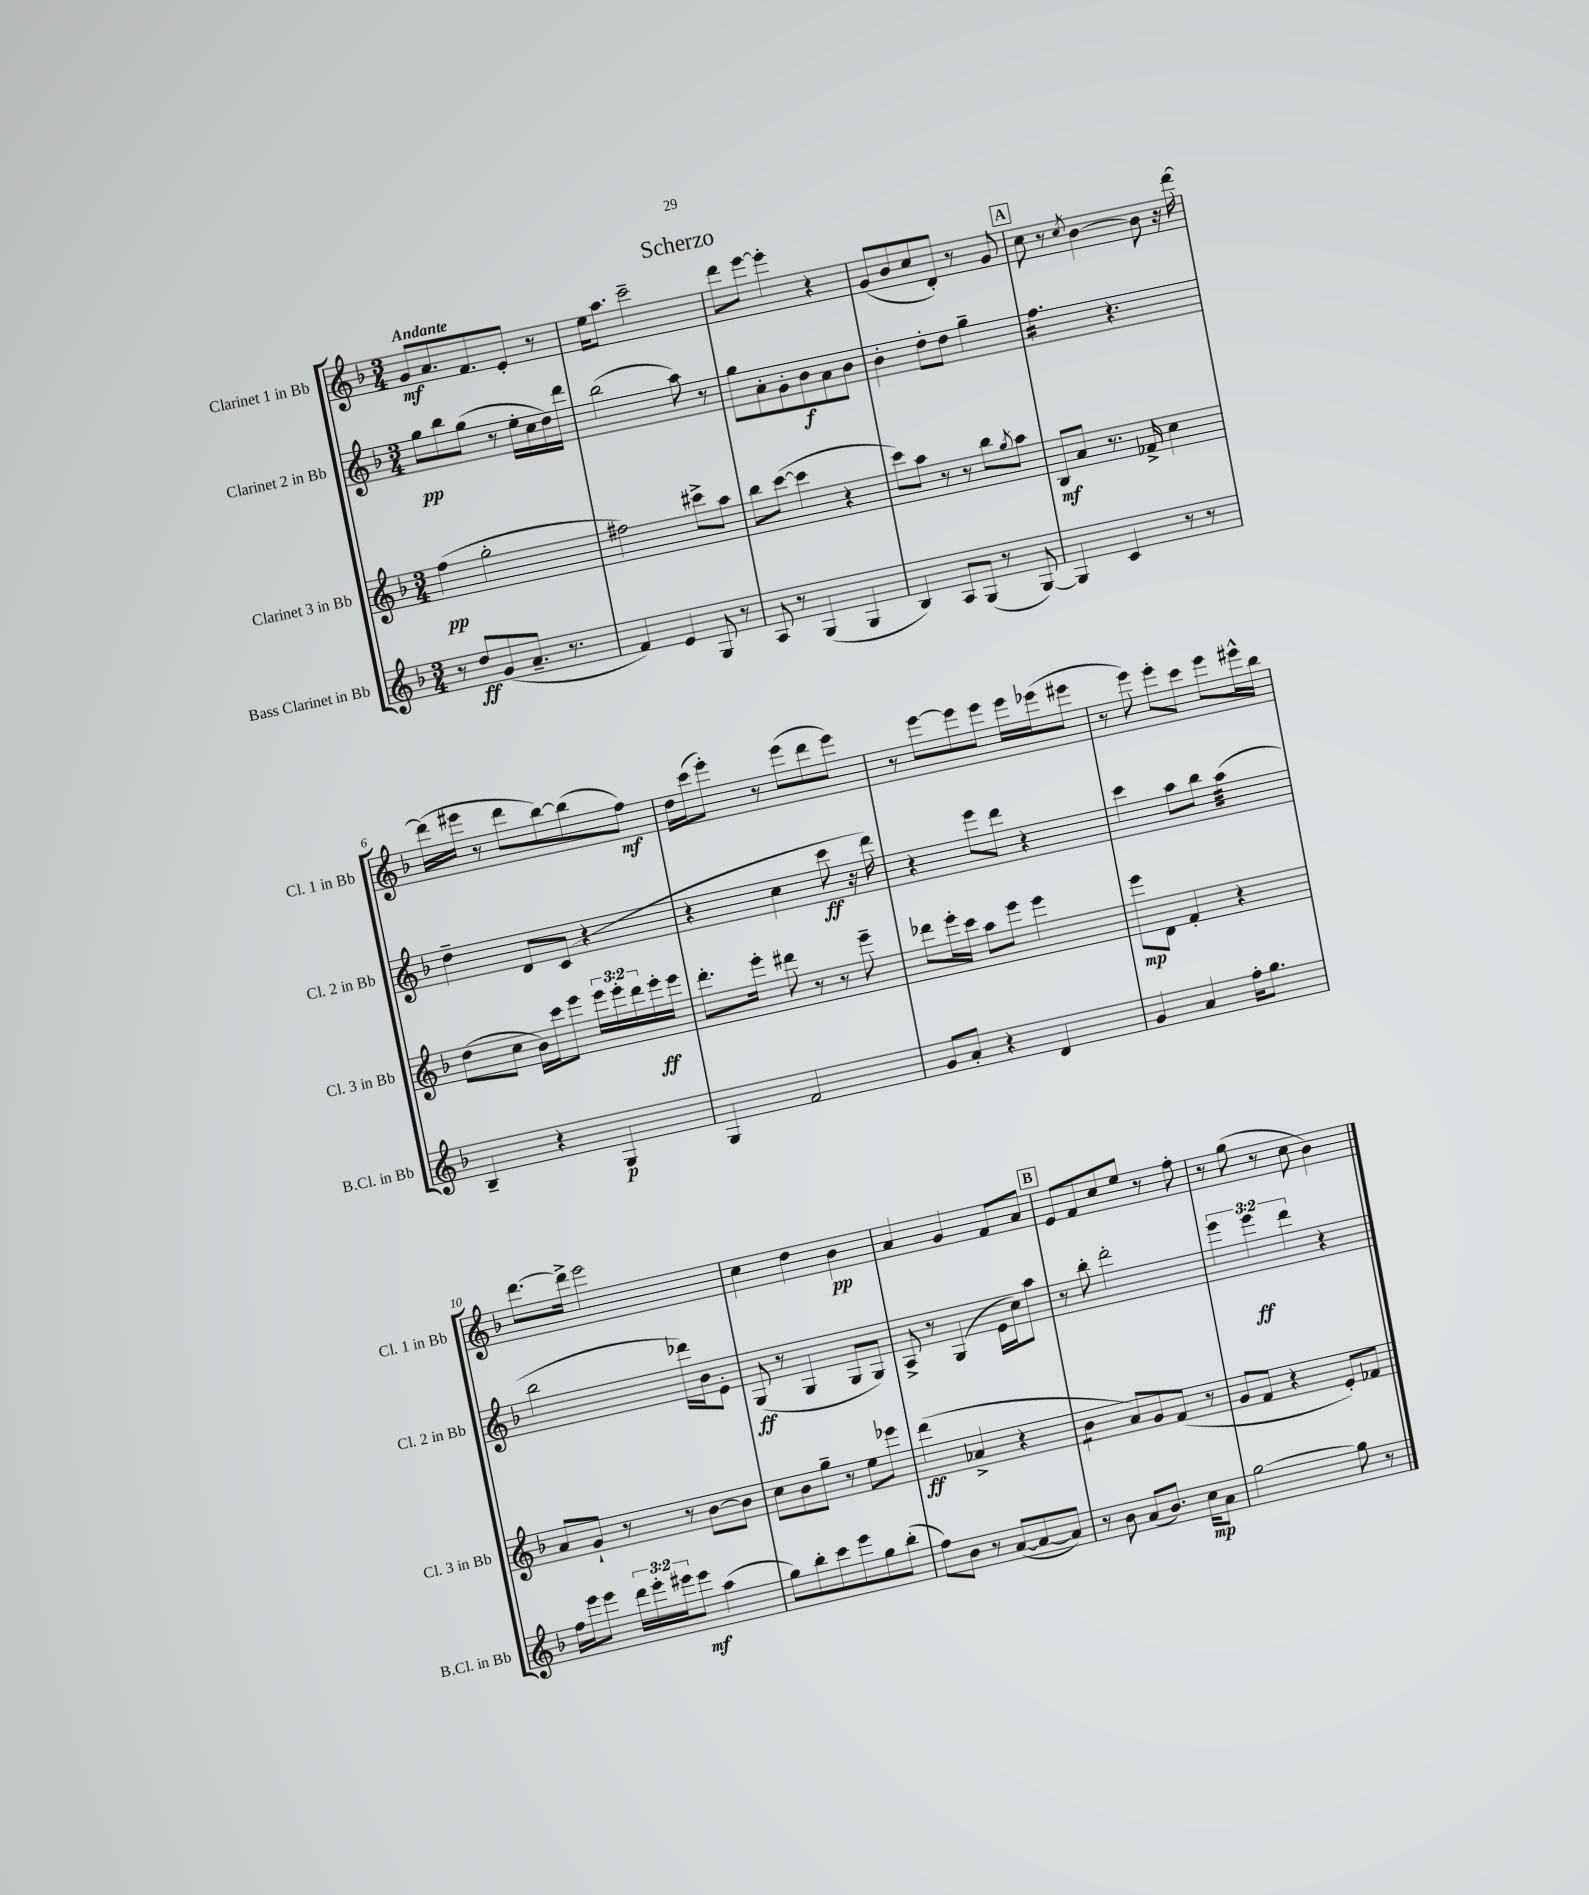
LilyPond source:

\header { title = "Scherzo" }
<<
\new StaffGroup <<
\new Staff = "s0" \with { instrumentName = "Clarinet 1 in Bb" shortInstrumentName = "Cl. 1 in Bb" } {
    \clef treble \key f \major \numericTimeSignature \time 3/4 \tempo "Andante"
    g'8\mf a'8. f'8. e'8-. r8 |
    e''16 a''8. c'''2-- |
    d'''8 e'''8~ e'''4-. r4 |
    g'8( bes'8 c''8 d'8-.) r8 g'8 |
    \mark \markup { \box "A" } c''8 r8 \acciaccatura { c''8 } bes'4~ bes'8 r16 d'''16~ |
    d'''16( eis'''16 r8 d'''8 bes''8~) bes''8( f''8\mf) |
    d''16 c'''16( e'''8-.) r8 e'''8( d'''8 e'''8) |
    r8 e'''8~ e'''8 e'''8 e'''16 ees'''16( eis'''8 |
    r8 e'''8) e'''8-. c'''8 e'''8 eis'''16-^ bes''16 |
    d'''8.~ d'''16-> e'''2 |
    c''4 d''4 bes'4\pp |
    a'4 g'4 f'8 a'8 |
    \mark \markup { \box "B" } e'8 f'8 c''8 e''8 r8 f''8-. |
    r8 g''8( r8 c''8 bes'4) \bar "|." |
}
\new Staff = "s1" \with { instrumentName = "Clarinet 2 in Bb" shortInstrumentName = "Cl. 2 in Bb" } {
    \clef treble \key f \major \numericTimeSignature \time 3/4 \override Staff.TupletNumber.text = #tuplet-number::calc-fraction-text
    g''8\pp bes''8 g''8( r8 e''16-. c''16 d''16) d'''16 |
    bes''2( a''8) r8 |
    g''8 a'8-. g'8-. bes'8\f a'8 bes'8 |
    bes'4-. d''8-. d''8 g''4-- |
    \mark \markup { \box "A" } f''4.:16 r4. |
    d''4-- d'8 c'8( r4 |
    r4 c''4 c'''8\ff r16 d'''16) |
    r4 e'''8 d'''8 r4 |
    c'''4 a''8 bes''8 a''4:32( |
    bes''2 des'''16) bes'16 e'8-. |
    g8\ff( r8 g4 g8 g8) |
    a8-> r8 g4( e'16 c''16) a''8 |
    \mark \markup { \box "B" } r8 bes''8-. d'''2-. |
    \tuplet 3/2 { e'''4 e'''4\ff d'''4 } r4 \bar "|." |
}
\new Staff = "s2" \with { instrumentName = "Clarinet 3 in Bb" shortInstrumentName = "Cl. 3 in Bb" } {
    \clef treble \key f \major \numericTimeSignature \time 3/4 \override Staff.TupletNumber.text = #tuplet-number::calc-fraction-text
    f''4\pp( g''2-. |
    fis''2) cis'''8-> a''8 |
    bes''8 c'''8~( c'''4 r4 |
    c'''8) a''8 r8 r8 bes''8 \acciaccatura { g''8 } a''8 |
    \mark \markup { \box "A" } bes8\mf a'8 r8. fes'16-> c''4 |
    d''8( c''8 bes'16) c'''16 e'''8 \tuplet 3/2 { e'''16 e'''16-. d'''16 } e'''16-.\ff e'''16 |
    d'''8.-. e'''16-. dis'''8 r8 r8 e'''8-- |
    des'''8 e'''16-. c'''16 a''8 e'''8 e'''4 |
    e'''8\mp d'8 f'4-. r4 |
    a'8 g'8-! r8 r8 bes'8~ bes'8 |
    c''8 bes'8 g''8-- r8 e''8 ees'''8 |
    d'''4\ff( aes'4-> r4 |
    \mark \markup { \box "B" } bes'4:8 a'8) g'8 f'8( r8 |
    g'8 f'8 r4 e'8-.) fes'8 \bar "|." |
}
\new Staff = "s3" \with { instrumentName = "Bass Clarinet in Bb" shortInstrumentName = "B.Cl. in Bb" } {
    \clef treble \key f \major \numericTimeSignature \time 3/4 \override Staff.TupletNumber.text = #tuplet-number::calc-fraction-text
    r8 d''8\ff g'8( a'8.-- r8. |
    f'4) e'4 g8 r8 |
    a8 r8 g4( g4 |
    bes4) a8 g8( r8 g8~) |
    \mark \markup { \box "A" } g4 c'4 r8 r8 |
    bes4-- r4 g4\p |
    g4 f'2 |
    g'8 a'8-. r4 d'4 |
    g'4 a'4 f''16-. g''8. |
    f''16 e'''16 e'''8 \tuplet 3/2 { d'''16 e'''16-. eis'''16 } eis'''8\mf a''4( |
    g''8) bes''8-. c'''8 e'''8 g''8 bes''8-.( |
    f''8) bes'8 r8 a'8~( a'8~ a'8) |
    \mark \markup { \box "B" } r8 bes'8 a'8( bes'8.) c''16\mp a'8 |
    g''2~ g''8 r8 \bar "|." |
}
>>
>>
